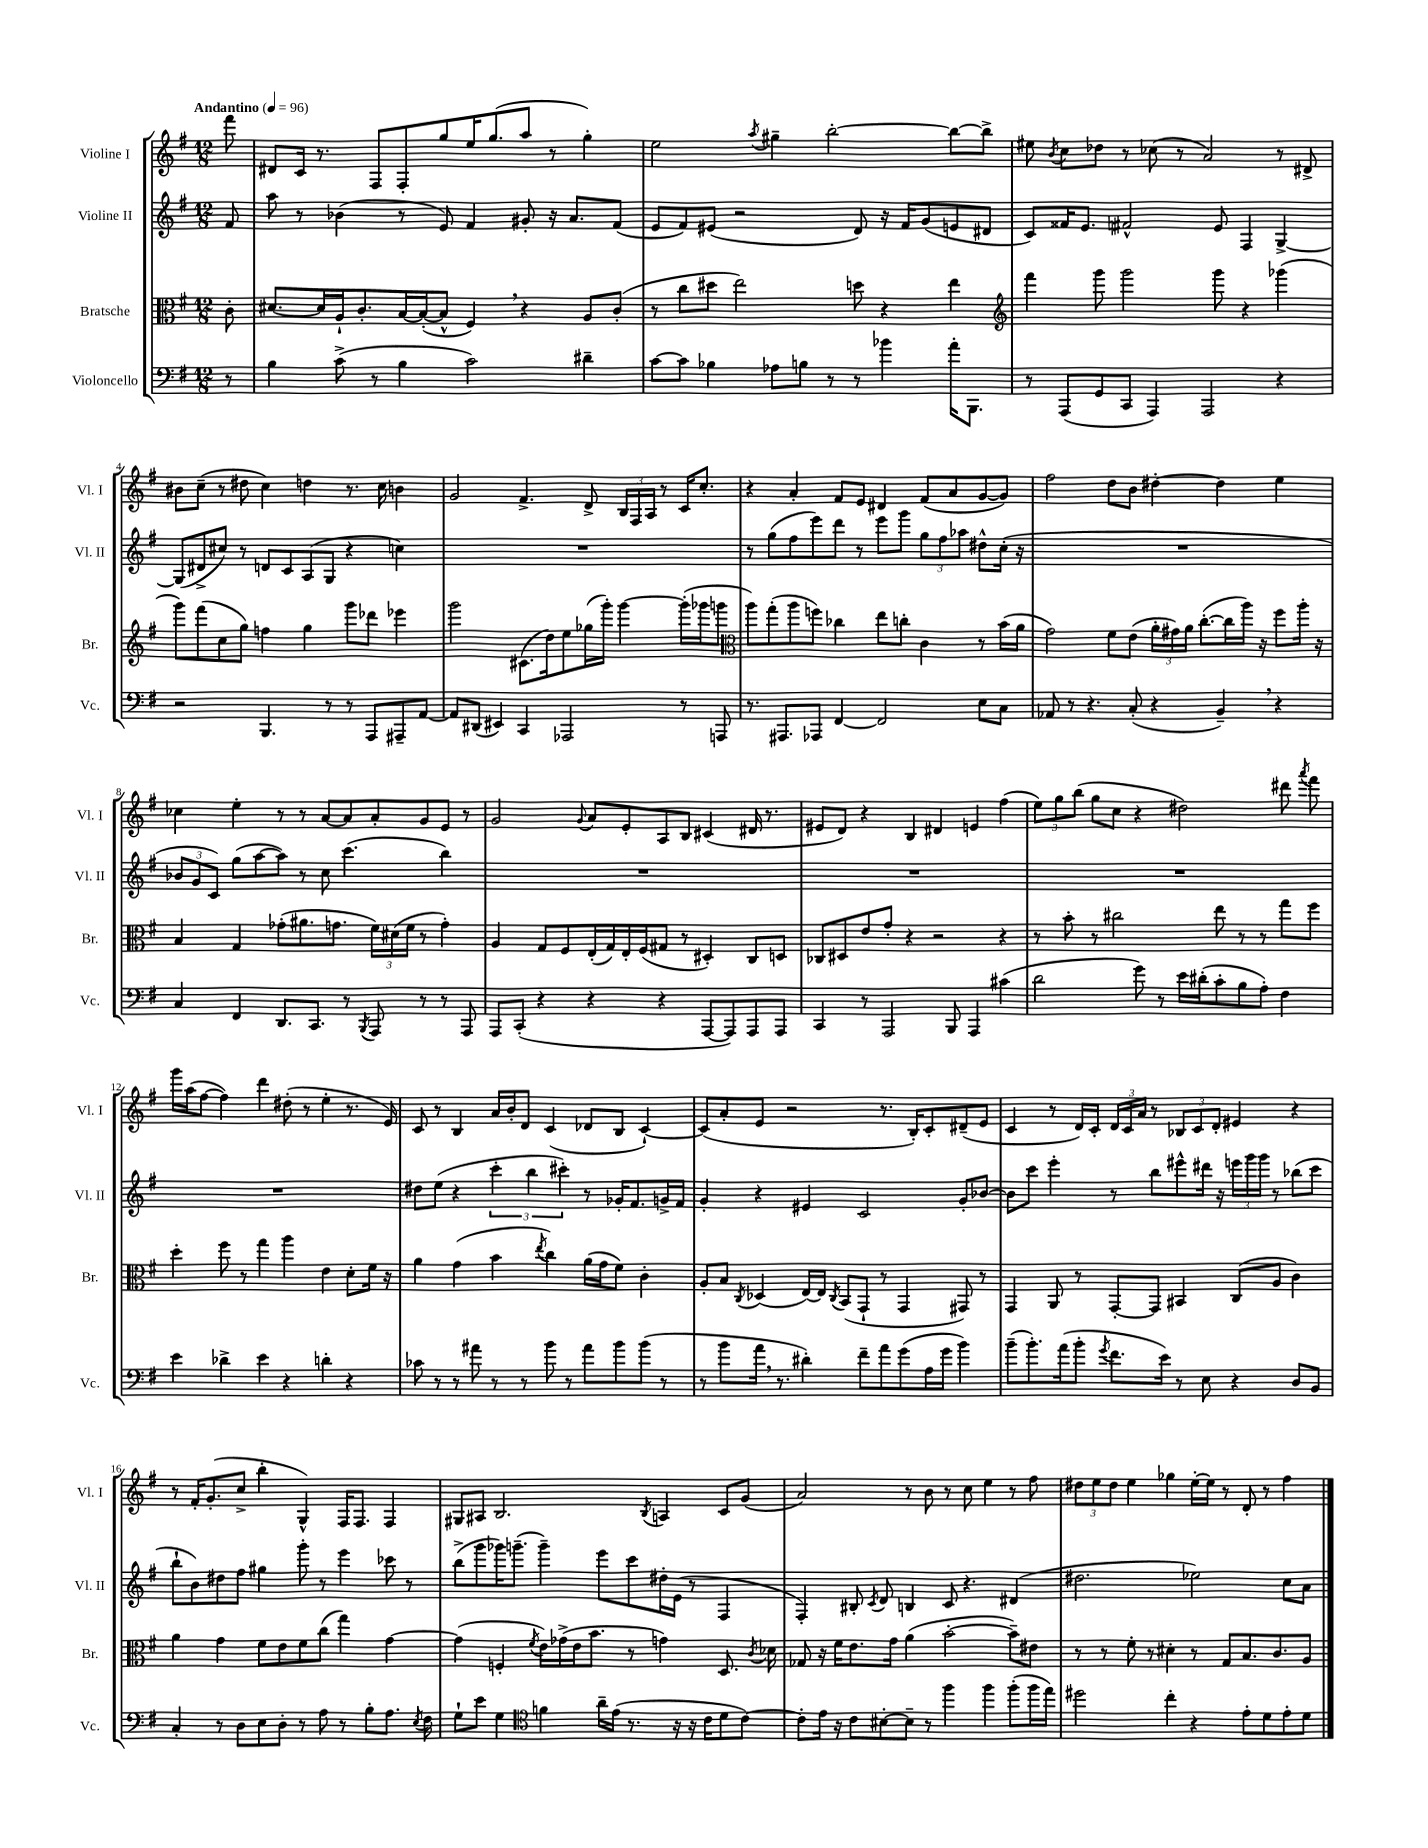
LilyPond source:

<<
\new StaffGroup <<
\new Staff = "s0" \with { instrumentName = "Violine I" shortInstrumentName = "Vl. I" } {
    \clef treble \key g \major \numericTimeSignature \time 12/8 \partial 8 \tempo "Andantino" 4 = 96
    \autoBeamOff fis'''8 |
    dis'8[ c'16] r8. fis8[ fis8-. g''8 e''16 g''8.( a''8] r8 g''4-.) |
    e''2 \acciaccatura { a''8 } gis''4-- b''2~-. b''8[~ b''8]-> |
    eis''8 \acciaccatura { b'8 } c''8[ des''8] r8 ces''8( r8 a'2) r8 dis'8-> |
    bis'8[ c''8]--( r8 dis''8 c''4) d''4 r8. c''16 b'4 |
    g'2 fis'4.-> d'8-> \tuplet 3/2 { b16[ fis16 a16] } r8 c'16[ c''8.]-. |
    r4 a'4-. fis'8[ e'8] dis'4 fis'8[( a'8 g'8~ g'8]) |
    fis''2 d''8[ b'8] dis''4~-. dis''4 e''4 |
    ces''4 e''4-. r8 r8 a'8[~ a'8 a'8-. g'8 e'8] r8 |
    g'2 \appoggiatura { g'8 } a'8[ e'8-. a8 b8] cis'4( dis'16 r8. |
    eis'8[ d'8]) r4 b4 dis'4 e'4 fis''4( |
    \tuplet 3/2 { e''8[) g''8 b''8]( } g''8[ c''8] r4 dis''2) dis'''8 \acciaccatura { a'''8 } fis'''8 |
    g'''16[ a''16( fis''8]~ fis''4) d'''4 dis''8-.( r8 e''4-. r8. e'16) |
    c'8 r8 b4 a'16[ b'16-. d'8] c'4( des'8[ b8] c'4~-!) |
    c'8[( a'8-. e'8] r2 r8. b16[-.) c'8-. dis'8--( e'8] |
    c'4 r8 d'16[) c'16]-. \tuplet 3/2 { d'16[ c'16 a'16] } r8 \tuplet 3/2 { bes8[ c'8 d'8]-. } eis'4 r4 |
    r8 fis'16[-. g'8.-.( c''8]-> b''4-. g4-^) fis16[ fis8.] fis4 |
    gis8[ ais8] b2. \acciaccatura { b8 } a4 c'8[ g'8]( |
    a'2) r8 b'8 r8 c''8 e''4 r8 fis''8 |
    \tuplet 3/2 { dis''8[ e''8 dis''8] } e''4 ges''4 e''16[~-. e''16] r8 d'8-. r8 fis''4 \bar "|." |
}
\new Staff = "s1" \with { instrumentName = "Violine II" shortInstrumentName = "Vl. II" } {
    \clef treble \key g \major \numericTimeSignature \time 12/8 \partial 8
    \autoBeamOff fis'8 |
    a''8 r8 bes'4( r8 e'8) fis'4 gis'8-. r16 a'8.[ fis'8]( |
    e'8[ fis'8) eis'8]( r2 d'8) r16 fis'16[ g'8( e'8 dis'8] |
    c'8[) fisis'16 e'8.] fis'2-^ e'8 fis4 g4~-> |
    g8[( dis'8-> cis''8]) r8 d'8[ c'8 a8( g8] r4 c''4) |
    R1. |
    r8 g''8[( fis''8 e'''8) d'''8] r8 e'''8[ g'''8] \tuplet 3/2 { g''8[ fis''8 aes''8] } dis''8[-^ c''16]-.( r16 |
    R1. |
    \tuplet 3/2 { bes'8[ g'8 c'8]) } g''8[( a''8~ a''8]) r8 c''8 c'''4.( b''4) |
    R1. |
    R1. |
    R1. |
    R1. |
    dis''8[ e''8]( r4 \tuplet 3/2 { c'''4-. b''4 cis'''4-.) } r8 ges'16[-. fis'8. g'16-> fis'16] |
    g'4-. r4 eis'4 c'2 g'8[-. bes'8]~ |
    bes'8[ c'''8] e'''4-. r8 b''8[ eis'''8-^ dis'''16] r16 \tuplet 3/2 { e'''16[ g'''16 g'''16] } r8 bes''8[( c'''8] |
    b''8[-! b'8) dis''8 fis''8] gis''4 g'''8-. r8 e'''4 ces'''8 r8 |
    b''8[->( g'''8 ges'''16) g'''8.]--( g'''4--) e'''8[ c'''8 dis''16-. e'16]( r8 fis4 |
    fis4-.) bis8-. \acciaccatura { c'8 } d'8 b4 c'8 r4. dis'4( |
    dis''2. ees''2) c''8[ a'8] \bar "|." |
}
\new Staff = "s2" \with { instrumentName = "Bratsche" shortInstrumentName = "Br." } {
    \clef alto \key g \major \numericTimeSignature \time 12/8 \partial 8
    \autoBeamOff c'8-. |
    dis'8.[~ dis'16 a16-! c'8.-. b16~ b16~-.( b8]-^ fis4) \breathe r4 a8[ c'8]-.( |
    r8 c''8[ dis''8] e''2) d''8 r4 e''4 |
    \clef treble fis'''4 g'''8 g'''2 g'''8 r4 ges'''4( |
    g'''8[) fis'''8( c''8 g''8]) f''4 g''4 g'''8[ des'''8] ees'''4 |
    g'''2 cis'8.[( d''16) e''8 ges''16( g'''16]-.) g'''4~ g'''16[-.( ges'''16 g'''8] |
    \clef alto a''8[) g''8-.( a''8 f''8]) ces''4 e''8[ c''8]-. c'4 r8 b'16[( a'16] |
    g'2) fis'8[ e'8]( \tuplet 3/2 { a'16[-. gis'16) a'16] } c''8.[~-.( c''16 a''16]) r16 fis''8[ a''16]-. r16 |
    b4 g4 ges'8[-.( ais'8. g'8.] \tuplet 3/2 { fis'16[) dis'16( fis'16] } r8 g'4-.) |
    a4 g8[ fis8 e16-.( g16) e16-. fis16( gis8] r8 dis4-.) c8[ d8] |
    ces8[ dis8 e'8 g'8]-. r4 r2 r4 |
    r8 b'8-. r8 cis''2 e''8 r8 r8 g''8[ fis''8] |
    d''4-. fis''8 r8 g''4 a''4 e'4 d'8[-. fis'16] r16 |
    a'4 g'4( b'4 \acciaccatura { e''8 } c''4) a'16[( g'16 fis'8]) c'4-. |
    a8[-. b8] \acciaccatura { c8 } des4( e16[~) e16] \acciaccatura { c8 } b,8[( g,8]-! r8 g,4 gis,8) r8 |
    g,4 a,8 r8 g,8[~-. g,8] bis,4 c8[( a8] c'4) |
    a'4 g'4 fis'8[ e'8 fis'8 c''8]( g''4) g'4~ |
    g'4( f4-. \acciaccatura { fis'8 } e'16[) ges'16->( e'16 b'8.] r8 g'4) d8. \acciaccatura { c'8 } des'16 |
    ges8 r16 fis'16[ e'8. g'16] a'4( b'2~-. b'8[--) eis'8] |
    r8 r8 fis'8-. r8 dis'4-. r8 g8[ b8. c'8. a8] \bar "|." |
}
\new Staff = "s3" \with { instrumentName = "Violoncello" shortInstrumentName = "Vc." } {
    \clef bass \key g \major \numericTimeSignature \time 12/8 \partial 8
    \autoBeamOff r8 |
    b4 c'8->( r8 b4 c'2) dis'4-- |
    c'8[~ c'8] bes4 aes8[ b8] r8 r8 bes'4 a'16[-. b,,8.] |
    r8 a,,8[( g,8 c,8] a,,4) a,,2 r4 |
    r2 b,,4. r8 r8 a,,8[ ais,,8-- a,8]~ |
    a,8[ dis,8]( eis,4) c,4 aes,,2 r8 a,,8 |
    r8. ais,,8.[ aes,,8] fis,4~ fis,2 e8[ c8] |
    aes,8 r8 r4. c8-.( r4 b,4--) \breathe r4 |
    c4 fis,4 d,8.[ c,8.] r8 \acciaccatura { b,,8 } a,,8 r8 r8 a,,8 |
    a,,8[ c,8]-.( r4 r4 r4 a,,8[~ a,,8) a,,8 a,,8] |
    c,4 r8 a,,2 b,,8 a,,4 cis'4( |
    d'2 g'8) r8 e'16[ dis'16-.( c'8-. b8 a8]-.) fis4 |
    e'4 des'4-> e'4 r4 d'4-. r4 |
    ces'8 r8 r8 ais'8 r8 r8 b'8 r8 ais'8[ b'8 b'8]( r8 |
    r8 b'8[ a'16] \breathe r8. dis'4-.) fis'8[-- a'8 g'8( a16 g'16] b'4) |
    b'8[--( b'8.-.) a'16( b'8]-. \acciaccatura { g'8 } fis'8.[ e'16]) r8 e8 r4 d8[ b,8] |
    c4-. r8 d8[ e8 d8]-. r8 a8 r8 b8[-. a8.] \acciaccatura { e8 } fis16 |
    g8[-! e'8] g4 \clef tenor f'4 a'16[-- e'16]( r8. r16 r16 c'16[ d'8 c'8]~) |
    c'8[-. e'16] r16 c'8[ bis8~-. bis8]-- r8 fis''4 fis''4 fis''8[-.( fis''16 e''16]) |
    dis''2 c''4-. r4 e'8[-. d'8 e'8-. d'8] \bar "|." |
}
>>
>>
